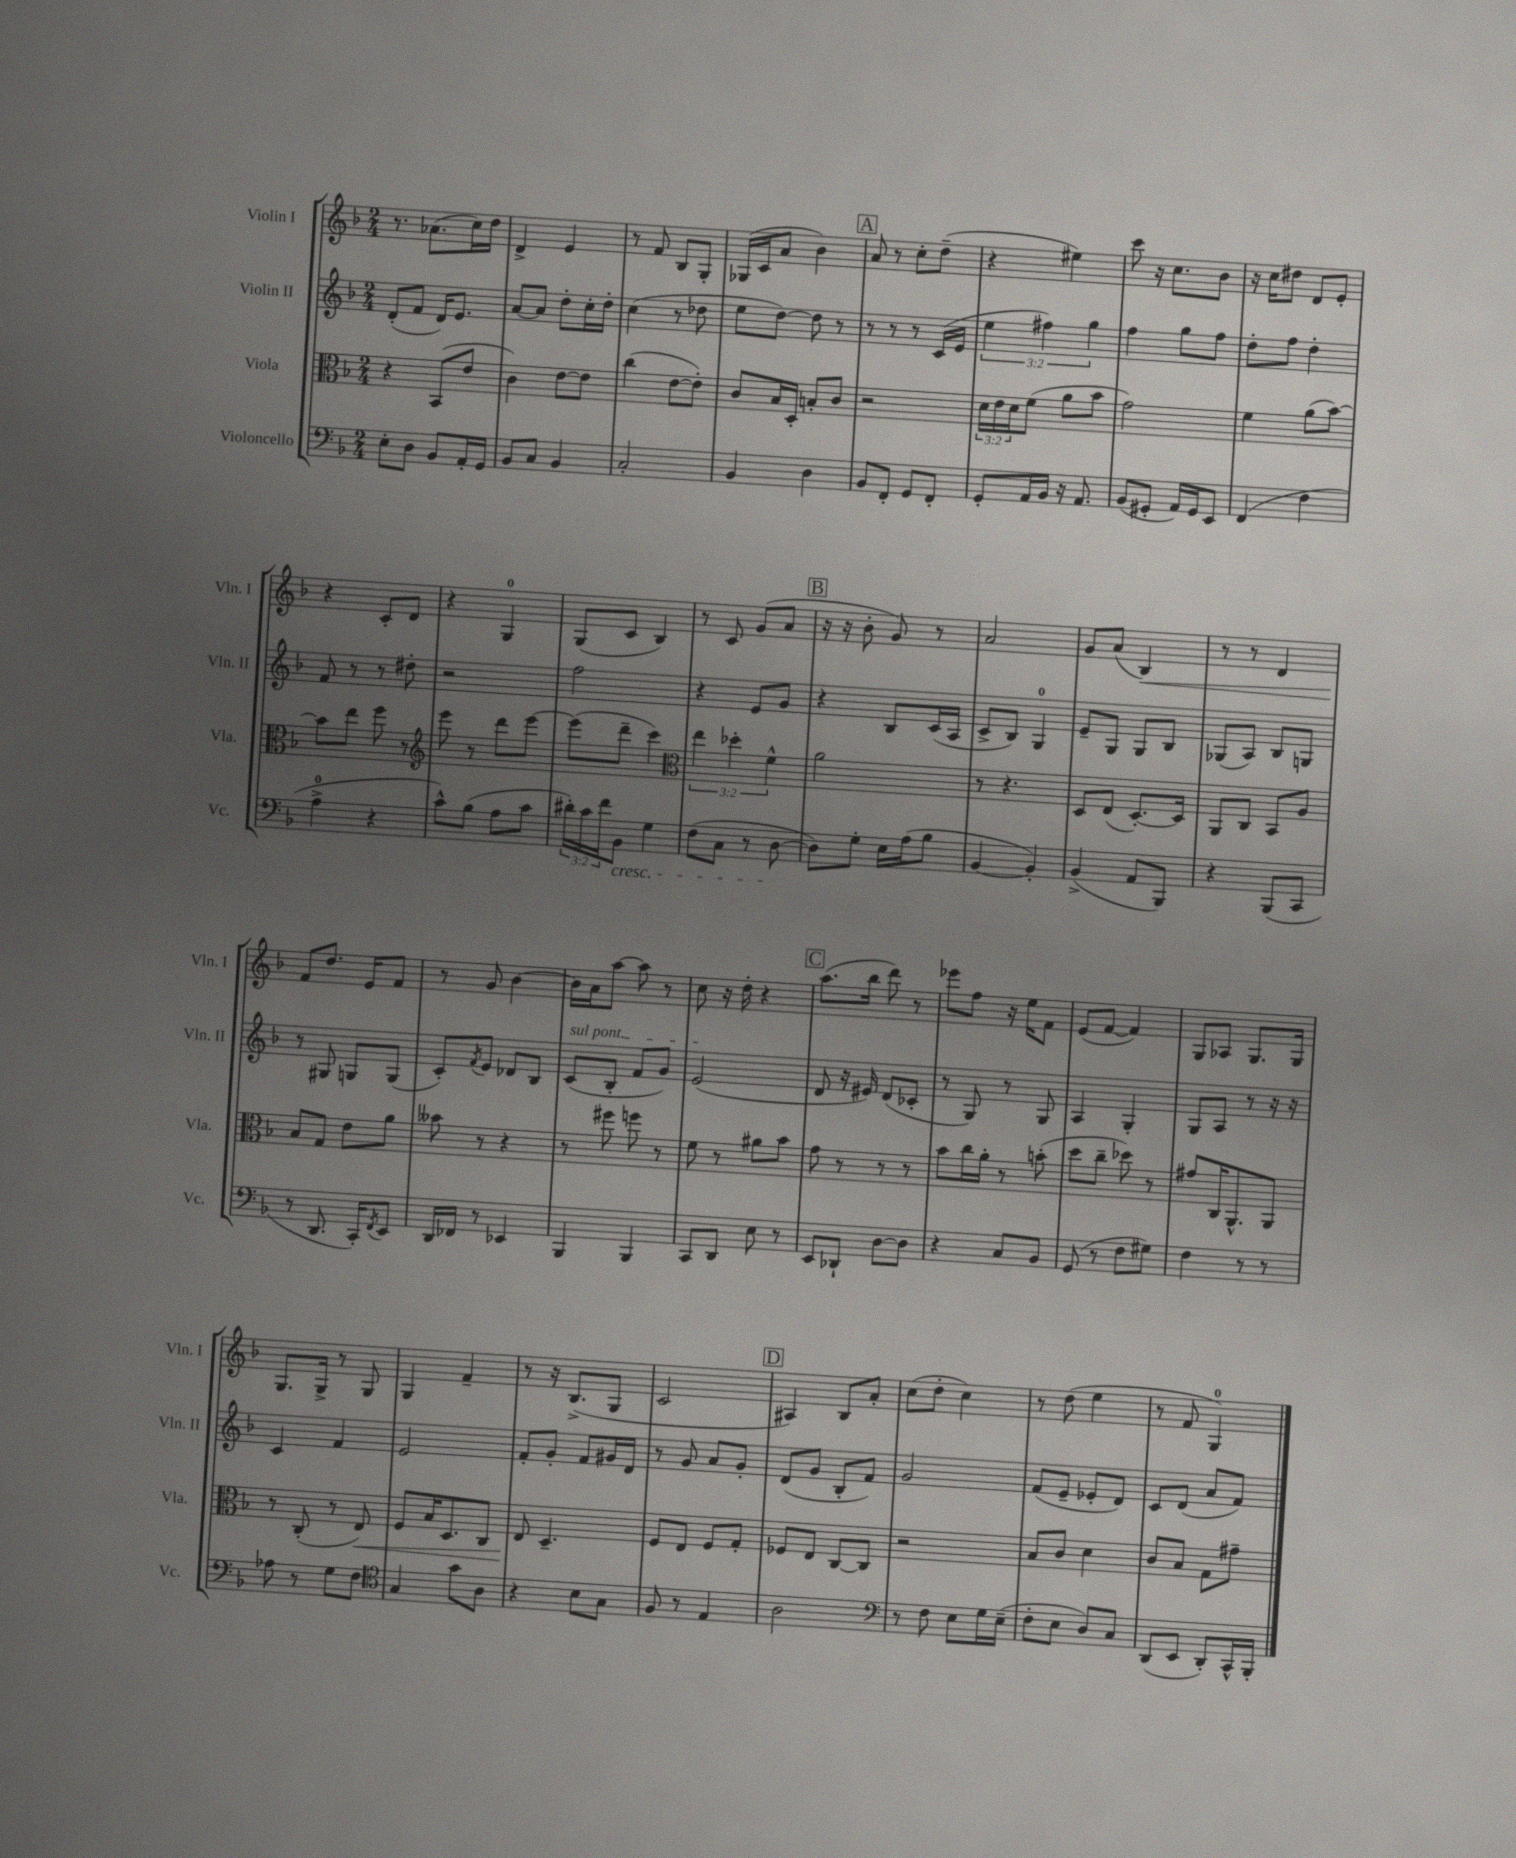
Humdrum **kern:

**kern	**kern	**dynam	**kern	**kern	**dynam
*part4	*part3	*part3	*part2	*part1	*part1
*staff4	*staff3	*staff3	*staff2	*staff1	*staff1
*I"Violoncello	*I"Viola	*	*I"Violin II	*I"Violin I	*
*I'Vc.	*I'Vla.	*	*I'Vln. II	*I'Vln. I	*
*clefF4	*clefC3	*	*clefG2	*clefG2	*
*k[b-]	*k[b-]	*	*k[b-]	*k[b-]	*
*M2/4	*M2/4	*	*M2/4	*M2/4	*
=1	=1	=1	=1	=1	=1
8E'\L	4r	.	(8d'/L	8.r	.
8D\J	.	.	8f/J	.	.
.	.	.	.	(8.a-X\L	.
8BB-/L	(8BB-/L	.	16d/KL)	.	.
.	.	.	8.e/J	.	.
16AA'/L	8e/J	.	.	16cc\L)	.
16GG/JJ	.	.	.	16dd\JJ	.
=2	=2	=2	=2	=2	=2
8BB-/L	4c\)	.	[8a/L	4d^/	.
8C/J	.	.	8a/J]	.	.
4BB-/	[8e\L	.	8dd'\L	4e/	.
.	8e\J]	.	16cc'\L	.	.
.	.	.	16dd'\JJ	.	.
=3	=3	=3	=3	=3	=3
2C'/	(4cc\	.	(4cc\	8r	.
.	.	.	.	8f/	.
.	[8e\L	.	8r	8B-/L	.
.	8e'\J])	.	8dd-X\	8G'/J	.
=4	=4	=4	=4	=4	=4
4BB-/	8c/L	.	8ee\L	(16G-X/LL	.
.	.	.	.	16c/J	.
.	16B-/L	.	[8dd\J)	8a/J	.
.	16D'/JJ	.	.	.	.
4D\	8Bn'/L	.	8dd\]	4b-\)	.
.	8c/J	.	8r	.	.
!!LO:REH:place=s1:t=A
=5	=5	=5	=5	=5	=5
8BB-/L	2r	.	8r	8a/	.
8FF'/J	.	.	8r	8r	.
8GG/L	.	.	8r	8cc'\L	.
8FF'/J	.	.	(16c/LL	(8dd~\J	.
.	.	.	16e/JJ	.	.
=6	=6	=6	=6	=6	=6
8GG'/L	24d\LL	.	6ee\	4r	.
.	24e\	.	.	.	.
.	24d\J	.	.	.	.
16AA/L	(8f\J	.	.	.	.
.	.	.	6ff#X\)	.	.
16BB-/JJ	.	.	.	.	.
16r	8a\L	.	.	4ee#X\)	.
8.AA/	.	.	.	.	.
.	.	.	6gg\	.	.
.	8b-\J	.	.	.	.
=7	=7	=7	=7	=7	=7
(8BB-/L	2g\)	.	4ff\	8ccc\	.
8GG#X'/J	.	.	.	16r	.
.	.	.	.	8.cc\L	.
16AA/LL)	.	.	8gg\L	.	.
16GG#/J	.	.	.	.	.
8EE/J	.	.	8ff\J	8b-\J	.
=8	=8	=8	=8	=8	=8
(4FF/	4f\	.	8dd'\L	16r	.
.	.	.	.	16cc\KL	.
.	.	.	8ff\J	8dd#X\J	.
4F\	(8a\L	.	4dd'\	8d/L	.
.	[8b-\J)	.	.	8e'/J	.
!!LO:LB:g=z
=9	=9	=9	=9	=9	=9
4A^\	8b-\L]	.	8f/	4r	.
.	8ee\J	.	8r	.	.
4r	8ff\	.	8r	8c'/L	.
.	8r	.	8dd#X'\	8d/J	.
=10	=10	=10	=10	=10	=10
*	*clefG2	*	*	*	*
8c^^\L)	8eee\	.	2r	4r	.
(8B-\J	8r	.	.	.	.
8A\L	8ddd\L	.	.	4G/	.
8c\J	[8eee\J	.	.	.	.
=11	=11	=11	=11	=11	=11
24d#X'\LL)	(8eee\L]	.	2ff\	(8G/L	.
24c\	.	.	.	.	.
24f\J	.	.	.	.	.
!LO:TX:b:i:t=cresc.	!	!	!	!	!
8BB-\J	8ddd~\J	.	.	8c/J	.
4G\	4ccc\)	.	.	4B-/)	.
=12	=12	=12	=12	=12	=12
*	*clefC3	*	*	*	*
(8F\L	6ee\	.	4r	8r	.
8C\J	.	.	.	8c/	.
.	6dd-X'\	.	.	.	.
8r	.	.	8e/L	(8g/L	.
.	6f^^\	.	.	.	.
[8D\	.	.	8g/J	8a/J	.
!!LO:REH:place=s1:t=B
=13	=13	=13	=13	=13	=13
8D\L])	2a\	.	4r	16r	.
.	.	.	.	16r	.
8G'\J	.	.	.	8b-'\	.
16E\LL	.	.	8B-/L	8g/)	.
(16A\J	.	.	.	.	.
8B-\J	.	.	(16c/L	8r	.
.	.	.	16A/JJ	.	.
=14	=14	=14	=14	=14	=14
[4BB-/	8r	.	8c^/L	2a/	.
.	4.r	.	8B-/J)	.	.
4BB-'/])	.	.	4G/	.	.
=15	=15	=15	=15	=15	=15
(4BB-^/	8D/L	.	8e~/L	8g/L	.
.	(8E/J	.	8G/J	(8a/J	.
!	!	!	!	!	!LO:HP:b
8AA/L	[8.D'/L)	.	8G/L	4B-/)	<
8BBB-/J)	.	.	8B-/J	.	.
.	16D/Jk]	.	.	.	.
=16	=16	=16	=16	=16	=16
4r	8AA/L	.	(8G-X/L	8r	.
.	8C/J	.	8A/J)	8r	.
(8BBB-/L	8BB-/L	.	8B-/L	4d/	.
8CC/J	8A/J	.	8Gn/J	.	.
!!LO:LB:g=z
=17	=17	=17	=17	=17	=17
8r	8B-/L	.	8r	8f/L	.
8.DD/	8G/J	.	8G#X/	8.dd/J	[
.	8e\L	.	8Gn/L	.	.
16CC'/KL)	.	.	.	16e/KL	.
8qFF/	.	.	.	.	.
8EE/J	8a\J	.	(8G/J	8f/J	.
=18	=18	=18	=18	=18	=18
16DD/LL	8b--X\	.	8c'/L)	8r	.
16FF-X/JJ	.	.	.	.	.
.	.	.	8qf/	.	.
8r	8r	.	8e/J	8g/	.
4EE-X/	4r	.	8d-X/L	[4b-\	.
.	.	.	8B-/J	.	.
=19	=19	=19	=19	=19	=19
!	!	!	!LO:TX:a:i:t=sul pont.	!	!
4BBB-/	8r	.	(8c/L	16b-\LL]	.
.	.	.	.	16a\J	.
.	8ff#X\	.	8B-'/J	[8aa\J	.
4BBB-/	8ffn\	.	8f/L	8aa\]	.
.	8r	.	8g/J)	8r	.
=20	=20	=20	=20	=20	=20
8CC/L	8f\	.	(2e/	8cc\	.
8DD/J	8r	.	.	16r	.
.	.	.	.	16dd'\	.
8E\	8a#X\L	.	.	4r	.
8r	8b-\J	.	.	.	.
!!LO:REH:place=s1:t=C
=21	=21	=21	=21	=21	=21
8EE/L	8g\	.	8d/	(8.aa\L	.
8DD-X`/J	8r	.	16r	.	.
.	.	.	16e#X/)	16bb-\Jk	.
[8D\L	8r	.	(8d/L	8ddd\)	.
8D\J]	8r	.	8c-X'/J	8r	.
=22	=22	=22	=22	=22	=22
4r	8b-\L	.	8r	8eee-X\L	.
.	16cc\L	.	8G/)	8ff\J	.
.	16a'\JJ	.	.	.	.
8C/L	8r	.	8r	16r	.
.	.	.	.	16ee\KL	.
8BB-/J	(8bn'\	.	8G/	8f\J	.
=23	=23	=23	=23	=23	=23
(8GG/	8dd\L	.	4A/	(8e/L	.
8r	8cc~\J	.	.	[8f/J	.
8F\L	8dd-X\)	.	4G'/	4f/])	.
8G#X\J)	8r	.	.	.	.
=24	=24	=24	=24	=24	=24
4F\	8g#X/L	.	8G/L	8G/L	.
.	16C/K	.	8A/J	8A-X/J	.
.	8.AA^^/	.	.	.	.
8r	.	.	8r	8.G/L	.
8r	8AA/J	.	16r	.	.
.	.	.	16r	16G/Jk	.
!!LO:LB:g=z
=25	=25	=25	=25	=25	=25
8A-X\	8r	.	4c/	8.G/L	.
8r	(8C'/	.	.	.	.
.	.	.	.	16G^/Jk	.
8G\L	8r	.	4f/	8r	.
!	!	!LO:HP:b	!	!	!
8F\J	8E/)	<	.	8G/	.
=26	=26	=26	=26	=26	=26
*clefC4	*	*	*	*	*
4G/	8F/L	.	2e/	4G/	.
.	16B-/K	.	.	.	.
.	8.D/	.	.	.	.
8g\L	.	.	.	4f~/	.
8A\J	8C/J	.	.	.	.
=27	=27	=27	=27	=27	=27
4r	8E/	.	8f'/L	8r	.
.	4.D~/	[	8g'/J	16r	.
.	.	.	.	(8.B-^/L	.
8B-\L	.	.	8f/L	.	.
8G\J	.	.	16g#X/L	8G/J	.
.	.	.	16d/JJ	.	.
=28	=28	=28	=28	=28	=28
8F/	8F/L	.	8r	2c/	.
8r	8E/J	.	8g/	.	.
4E/	8F/L	.	8a/L	.	.
.	8G'/J	.	8g'/J	.	.
!!LO:REH:place=s1:t=D
=29	=29	=29	=29	=29	=29
2A\	8F-X/L	.	(8d/L	4A#X/)	.
.	8E/J	.	8g/J	.	.
.	[8C/L	.	8B-'/L	8B-/L	.
.	8C/J]	.	8f/J)	8a'/J	.
=30	=30	=30	=30	=30	=30
*clefF4	*	*	*	*	*
8r	2r	.	2g/	(8cc\L	.
8F\	.	.	.	8dd'\J	.
8E\L	.	.	.	4cc\)	.
16G\L	.	.	.	.	.
(16E~\JJ	.	.	.	.	.
=31	=31	=31	=31	=31	=31
8F'\L	8B-/L	.	(8f/L	8r	.
8E\J	8c/J	.	8e~/J	(8dd\	.
8D/L)	4d\	.	8e-X'/L	4ee\	.
8C/J	.	.	8d/J)	.	.
=32	=32	=32	=32	=32	=32
(8DD/L	8c/L	.	8c/L	8r	.
8EE/J	8B-/J	.	(8d/J	8f/	.
8DD'/L)	8G\L	.	8a/L	4G/)	.
16CC^^/L	8g#X~\J	.	8f/J)	.	.
16BBB-'/JJ	.	.	.	.	.
==	==	==	==	==	==
*-	*-	*-	*-	*-	*-
